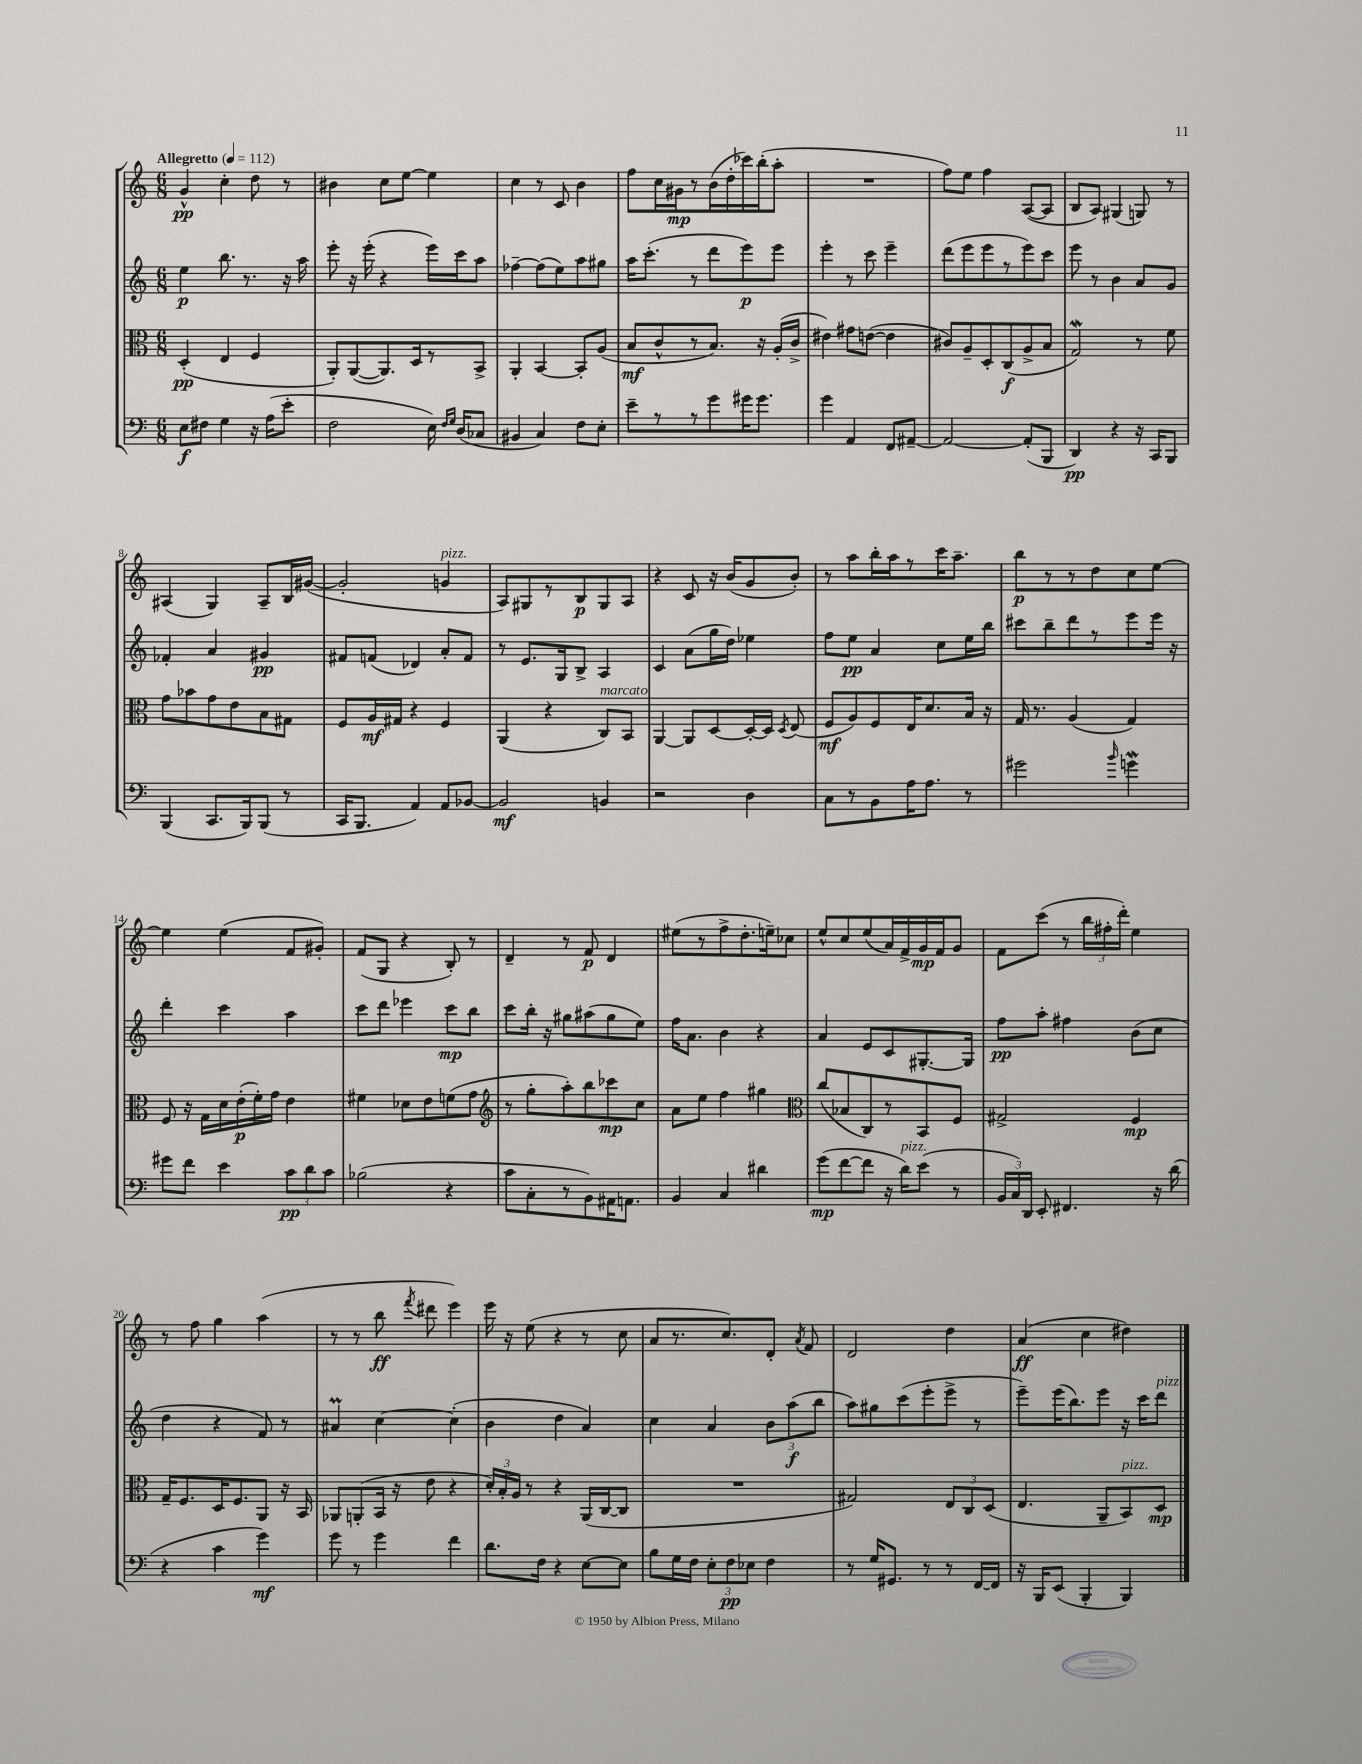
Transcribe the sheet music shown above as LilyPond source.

<<
\new StaffGroup <<
\new Staff = "s0" {
    \clef treble \key c \major \numericTimeSignature \time 6/8 \tempo "Allegretto" 4 = 112
    \autoBeamOff g'4-^\pp c''4-. d''8 r8 |
    bis'4 c''8[ e''8]~ e''4 |
    c''4 r8 c'8 b'4 |
    f''8[ c''16 gis'16\mp r8 b'16( d''16-. ces'''16) b''16-.( a''8]-. |
    R2. |
    f''8[) e''8] f''4 a8[~( a8] |
    b8[ a8]) gis4( g8) r8 |
    ais4( g4) ais8[-- b16 gis'16]~( |
    gis'2-. g'4^\markup { \italic "pizz." } |
    a8[) gis8 r8 b8\p gis8 a8] |
    r4 c'8 r16 b'16[( g'8 b'8]-.) |
    r8 a''8[ b''16-. a''16 r8 c'''16 a''8.]-- |
    b''8[\p r8 r8 d''8 c''8 e''8]~ |
    e''4 e''4( f'8[ gis'8]-.) |
    f'8[( g8] r4 b8-.) r8 |
    d'4-- r8 f'8\p d'4 |
    eis''8[( r8 f''8-> d''8.-. e''16--) ces''8] |
    e''8[-^ c''8 e''8( a'16) f'16-> g'16\mp f'16 g'8] |
    f'8[ c'''8]( r8 \tuplet 3/2 { b''16[ fis''16-. d'''16]-.) } e''4 |
    r8 f''8 g''4 a''4( |
    r8 r8 b''8\ff \acciaccatura { f'''8 } dis'''8 e'''4) |
    e'''16 r16 e''8( r4 r8 c''8 |
    a'8[ r8. c''8.) d'8]-. \acciaccatura { a'8 } f'8 |
    d'2 d''4 |
    a'4\ff( c''4 dis''4) \bar "|." |
}
\new Staff = "s1" {
    \clef treble \key c \major \numericTimeSignature \time 6/8
    \autoBeamOff e''4\p b''8. r8. r16 a''16 |
    e'''8-. r16 e'''16-.( r4 e'''16[) c'''16 a''8] |
    fes''4~-- fes''8[( e''8) a''8 gis''8] |
    a''16[ c'''8.]-.( r8 d'''8[ e'''8\p) e'''8] |
    e'''4-. r8 c'''8 e'''4-- |
    d'''8[( e'''8 e'''8 r8 e'''8) c'''8] |
    e'''8 r8 b'4 a'8[ g'8] |
    fes'4-. a'4 gis'4\pp |
    fis'8[ f'8]( des'4) a'8[-. f'8] |
    r8 e'8.[ g16 b8]-> a4 |
    c'4 a'8[( g''16 d''16]) ees''4 |
    f''8[ e''8]\pp a'4 c''8[ e''16 b''16] |
    cis'''8[ b''8-- d'''8 r8 e'''8 e'''16] r16 |
    d'''4-. c'''4 a''4 |
    c'''8[ d'''8] ees'''4 c'''8[\mp b''8] |
    c'''8[ b''16]-. r16 gis''8[ ais''8( gis''8 e''8]) |
    f''16[ a'8.] b'4 r4 |
    a'4 e'8[ c'8 gis8.~-. gis16] |
    f''8[\pp a''8]-. fis''4 b'8[( c''8] |
    d''4 r4 f'8) r8 |
    ais'4\prall c''4~ c''4-.( |
    b'4 d''4 a'4) |
    c''4 a'4 \tuplet 3/2 { b'8[ a''8\f( b''8] } |
    a''8[) gis''8 c'''8( e'''8-. e'''8]-> r8 |
    e'''8[--) e'''16( b''8.) e'''8] r16 c'''16[ d'''8]^\markup { \italic "pizz." } \bar "|." |
}
\new Staff = "s2" {
    \clef alto \key c \major \numericTimeSignature \time 6/8
    \autoBeamOff d4-.\pp( e4 f4 |
    a,8[-.) a,8~( a,8.) d16 r8 b,8]-> |
    a,4-. b,4~ b,8[-. a8]( |
    b8[\mf c'8-^ r8 b8.]) r16 a16[-.( c'16]-> |
    eis'4) gis'8[ e'8]~( e'4 |
    cis'8[) a8-- d8-. c8\f( a8-> b8] |
    g2\mordent) r8 f'8 |
    g'8[ bes'8 g'8 e'8 b8 gis8] |
    f8[ a16\mf gis16] r4 f4 |
    a,4( r4 c8[^\markup { \italic "marcato" }) b,8] |
    a,4~ a,8[ d8~ d16~-. d16] \acciaccatura { d8 } e8( |
    f8[\mf a8) f8 e16 d'8. b16] r16 |
    g16 r8. a4( g4) |
    f8 r16 g16[ d'16 e'16-.\p( f'16-.) g'16] e'4 |
    fis'4 des'8[ e'8 f'8( g'8] |
    \clef treble r8 g''8[-. a''8-.) b''8 ces'''8\mp c''8] |
    a'8[ e''8] f''4 gis''4 |
    \clef alto c''8[( bes8 c8) r8 b,8 f8] |
    gis2-> f4\mp |
    g16[-- f8. d16 f8. a,8] r16 b,16 |
    aes,8[ a,8-.( b,16] r16 e'8 r4 |
    \tuplet 3/2 { d'16[-.) b16-. a16] } r8 r4 a,16[( c16~ c8] |
    R2. |
    gis2) \tuplet 3/2 { e8[ c8 d8]( } |
    e4. a,8[-- b,8^\markup { \italic "pizz." }) d8]\mp \bar "|." |
}
\new Staff = "s3" {
    \clef bass \key c \major \numericTimeSignature \time 6/8
    \autoBeamOff e8[\f fis8] g4 r16 a16[( e'8]-. |
    f2 e16) \grace { f16[ g16] } d16[( ces8] |
    bis,4 c4) f8[ e8]-. |
    e'8[-- r8 r8 g'8 gis'16 gis'8.] |
    g'4 a,4 f,8[ ais,8]~-- |
    ais,2~ ais,8[-.( b,,8] |
    d,4\pp) r4 r16 c,16[ b,,8] |
    b,,4( c,8.[ b,,16) b,,8]( r8 |
    c,16[ b,,8.] a,4) a,8[ bes,8]~ |
    bes,2\mf b,4 |
    r2 d4 |
    c8[ r8 b,8 a16 a8.] r8 |
    gis'2 \grace { b'16 } g'4\mordent |
    gis'8[ f'8] e'4 \tuplet 3/2 { c'8[\pp d'8 c'8] } |
    bes2( r4 |
    c'8[ c8-. r8 b,8) ais,16 a,8.] |
    b,4 c4 dis'4 |
    g'8[\mp( f'8~ f'8] r16 d'16[^\markup { \italic "pizz." }) e'8]( r8 |
    \tuplet 3/2 { b,16[ c16) d,16] } e,8-. fis,4. r16 d'16( |
    r4 c'4 g'4\mf) |
    g'8 r8 g'4 f'4 |
    d'8.[ f16] r4 e8[~ e8] |
    b8[ g16 f16] \tuplet 3/2 { e8[-. f8\pp ees8] } f4 |
    r8 g16[ gis,8.] r8 r8 f,16[~ f,16] |
    r16 b,,16[ e,8]( b,,4-. b,,4) \bar "|." |
}
>>
>>
